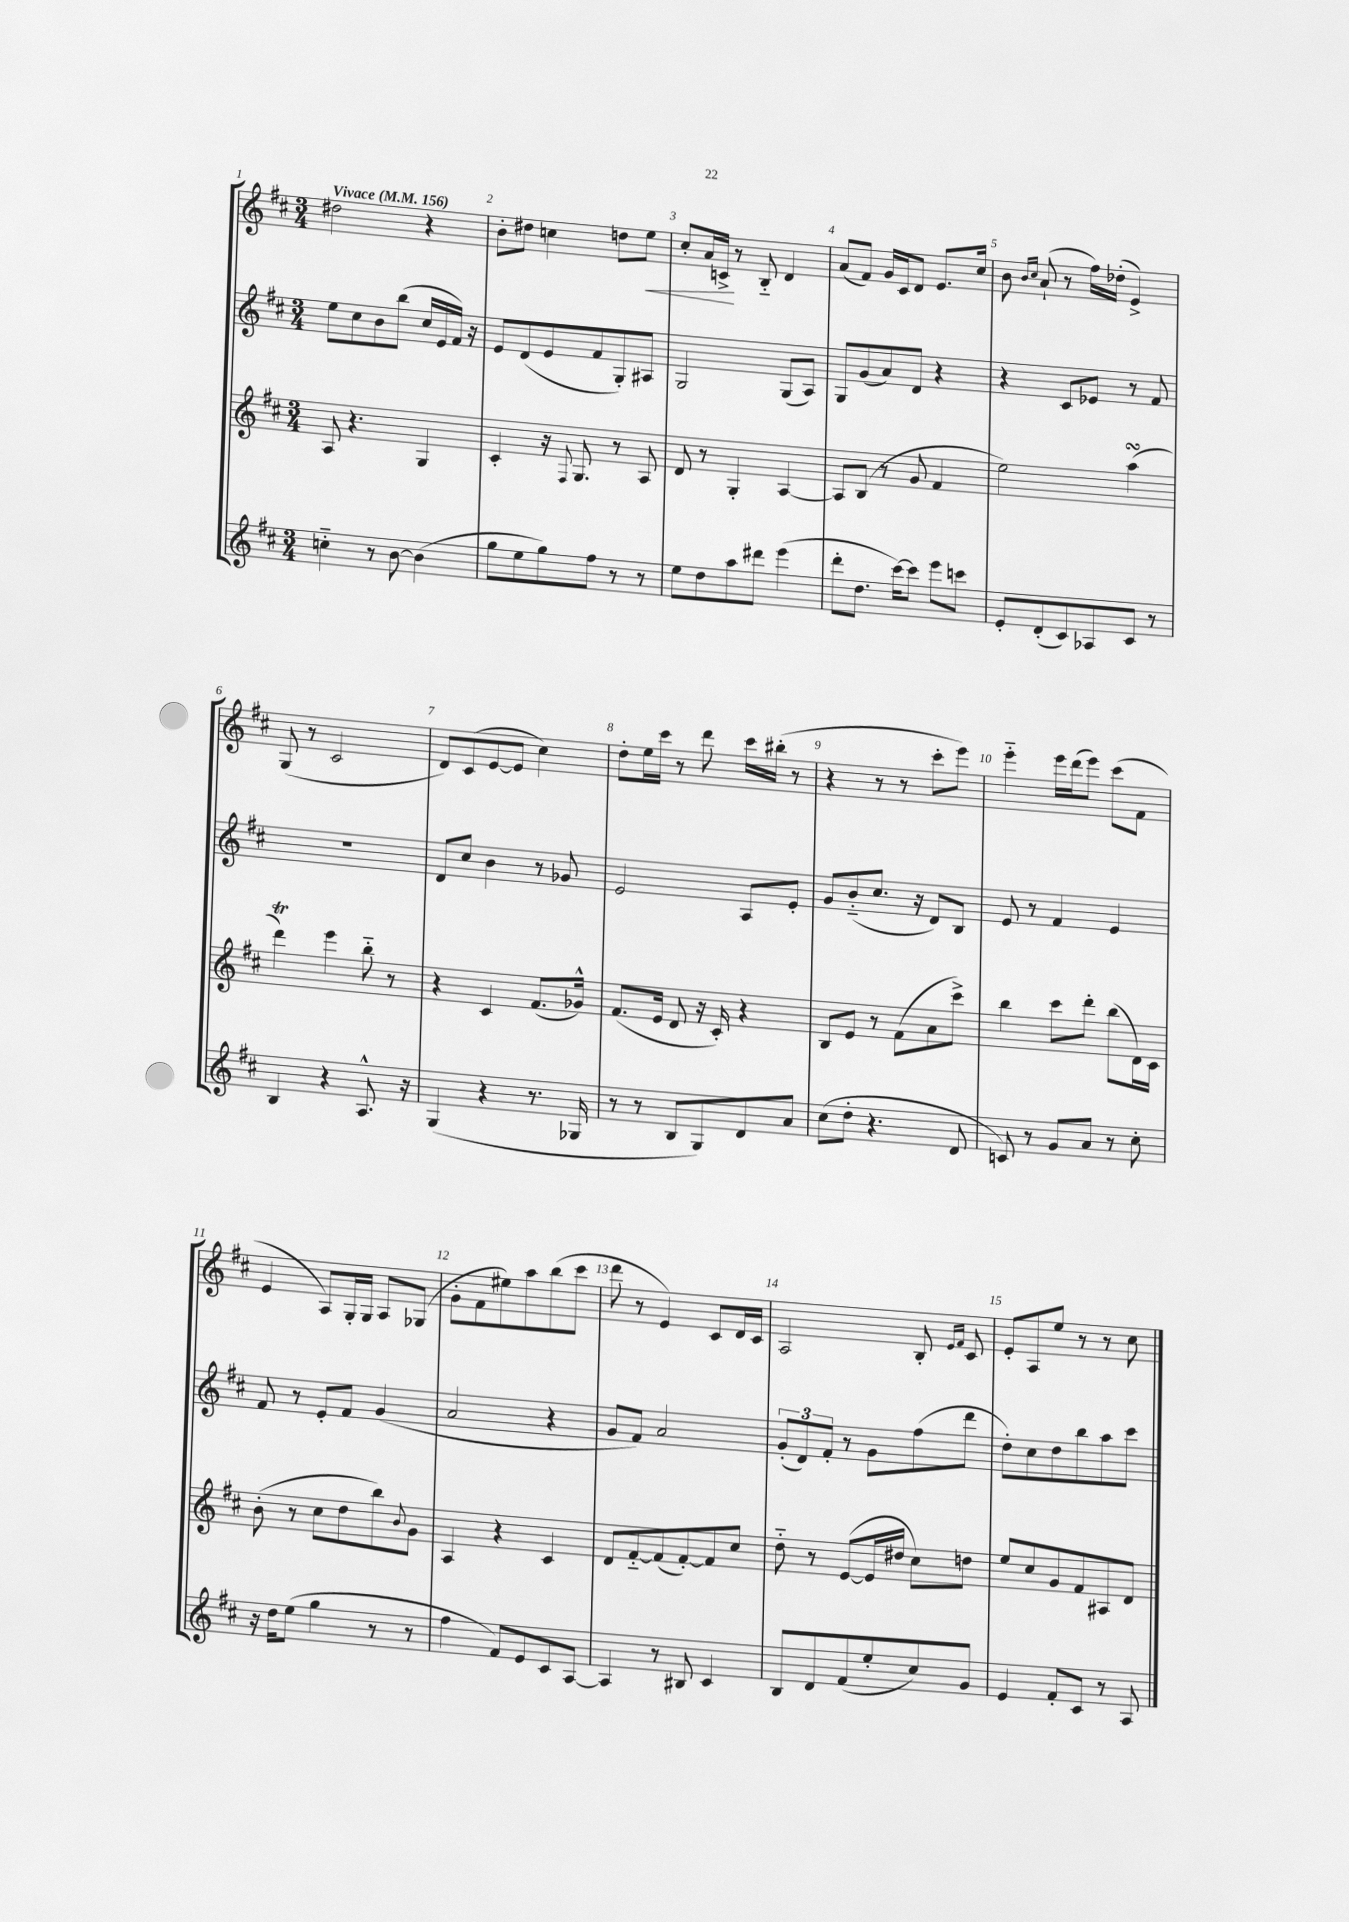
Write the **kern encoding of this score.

**kern	**kern	**kern	**kern	**dynam
*part4	*part3	*part2	*part1	*part1
*staff4	*staff3	*staff2	*staff1	*staff1
*clefG2	*clefG2	*clefG2	*clefG2	*
*k[f#c#]	*k[f#c#]	*k[f#c#]	*k[f#c#]	*
*M3/4	*M3/4	*M3/4	*M3/4	*
*MM156	*MM156	*MM156	*MM156	*
=1	=1	=1	=1	=1
!	!	!	!LO:TX:a:B:t=Vivace	!
4ccn\	8A/	8ee\L	2dd#X\	.
.	4.r	8cc#\	.	.
8r	.	8b\	.	.
[8b\	.	(8bb\J	.	.
(4b\]	4G/	16cc#/LL	4r	.
.	.	16e/	.	.
.	.	16f#/JJ)	.	.
.	.	16r	.	.
=2	=2	=2	=2	=2
8gg\L	4c#'/	8e/L	8b'\L	.
8ee\	.	(8d/	8dd#X\J	.
8gg\)	16r	8e/	4ccn\	.
.	8qqF#/	.	.	.
.	8.G/	.	.	.
8ff#\J	.	8f#/	.	.
8r	8r	8G'/)	8ddn\L	.
!	!	!	!	!LO:HP:b
8r	8A/	8A#X/J	8ee\J	<
=3	=3	=3	=3	=3
8ee\L	8d/	2G/	8cc#'/L	.
8dd\	8r	.	16a/L	.
.	.	.	16cn^/JJ	.
8aa\	4G'/	.	8r	[
8ddd#X\J	.	.	8B/	.
(4eee\	[4A/	(8G/L	4d/	.
.	.	8A/J)	.	.
=4	=4	=4	=4	=4
8ddd'\L	8A/L]	8G/L	(8a/L	.
8.dd\J	(8B/J	(8g/	8f#/J)	.
.	8r	8a/)	16g/LL	.
[16ccc#\KL)	.	.	16c#/J	.
8ccc#\J]	8g/	8d/J	8d/J	.
8eee\L	4f#/	4r	8.e/L	.
8cccn\J	.	.	.	.
.	.	.	16cc#/Jk	.
=5	=5	=5	=5	=5
8e'/L	2ee\)	4r	8b\	.
.	.	.	16qqb/LL	.
.	.	.	16qqcc#/JJ	.
(8d'/	.	.	(8a`/	.
8c#/)	.	8c#/L	8r	.
8A-X/	.	8e-X/J	16ff#\LL)	.
.	.	.	(16dd-X'\JJ	.
8c#/J	(4aasSSS\	8r	4e^/)	.
8r	.	8f#/	.	.
!!LO:LB:g=z
=6	=6	=6	=6	=6
4B/	4dddT\)	2.r	(8G/	.
.	.	.	8r	.
4r	4eee\	.	2c#/	.
8.A^^/	8bb\	.	.	.
.	8r	.	.	.
16r	.	.	.	.
=7	=7	=7	=7	=7
(4G/	4r	8d/L	8d/L)	.
.	.	8cc#/J	(8c#/	.
4r	4c#/	4b\	[8e/	.
.	.	.	8e/J]	.
8.r	(8.f#/L	8r	4cc#\)	.
.	.	8g-X/	.	.
16G-X/	16g-X^^/Jk)	.	.	.
=8	=8	=8	=8	=8
8r	(8.f#/L	2e/	8dd'\L	.
8r	.	.	16ee\L	.
.	16e/Jk	.	16ccc#\JJ	.
8B/L	8d/	.	8r	.
8G/)	16r	.	8ddd\	.
.	16c#'/)	.	.	.
8d/	4r	8A/L	16ccc#\LL	.
.	.	.	(16bb#X'\JJ	.
8a/J	.	8e'/J	8r	.
=9	=9	=9	=9	=9
(8cc#\L	8B/L	8g/L	4r	.
8dd'\J	8e/J	(8b/	.	.
4.r	8r	8.cc#/J	8r	.
.	(8f#\L	.	8r	.
.	.	16r	.	.
.	8a\	8d/L)	8ccc#'\L	.
8d/	8ccc#^\J)	8B/J	8eee\J)	.
=10	=10	=10	=10	=10
8cn/)	4bb\	8e/	4eee\	.
8r	.	8r	.	.
8g/L	8ccc#\L	4f#/	16eee\LL	.
.	.	.	(16ddd\J	.
8a/J	8ddd'\J	.	8eee\J)	.
8r	(8bb\L	4e/	(8ccc#\L	.
8cc#'\	16d\L)	.	8f#\J	.
.	16c#\JJ	.	.	.
!!LO:LB:g=z
=11	=11	=11	=11	=11
16r	(8b'\	8f#/	4e/	.
16dd\KL	.	.	.	.
(8ee\J	8r	8r	.	.
4gg\	8cc#\L	8e'/L	8A/L)	.
.	8dd\	8f#/J	16G'/L	.
.	.	.	16G/JJ	.
8r	8bb\)	(4g/	8A/L	.
.	8qqb/	.	.	.
8r	8g\J	.	(8G-X/J	.
=12	=12	=12	=12	=12
4ff#\	4A/	2a/	8g'\L	.
.	.	.	8f#\	.
8f#/L)	4r	.	8ee#X\)	.
8e/	.	.	8aa\	.
8c#/	4c#/	4r	(8bb\	.
[8A/J	.	.	8ccc#\J	.
=13	=13	=13	=13	=13
4A/]	8d/L	8g/L	8ddd\	.
.	[8f#/	8f#/J)	8r	.
8r	(8f#/]	2a/	4e/)	.
8B#X/	[8f#'/)	.	.	.
4c#/	8f#/]	.	8c#/L	.
.	8cc#/J	.	16d/L	.
.	.	.	16c#/JJ	.
=14	=14	=14	=14	=14
8B/L	8dd\	(12g'/L	2A/	.
.	.	12d/)	.	.
8d/	8r	.	.	.
.	.	12f#'/J	.	.
(8f#/	([8e/L	8r	.	.
8ee'/	16e/L]	8g\L	.	.
.	16dd#X/JJ	.	.	.
8cc#/)	8cc#\L)	(8ff#\	8B'/	.
.	.	.	16qqe/LL	.
.	.	.	16qqf#/JJ	.
8g/J	8ddn\J	8ddd\J	8c#/	.
=15	=15	=15	=15	=15
4e/	8ee/L	8dd'\L)	8e'/L	.
.	8cc#/	8cc#\	8A/	.
8f#'/L	8g/	8dd\	8ee/J	.
8c#/J	8f#/	8bb\	8r	.
8r	8A#X/	8aa\	8r	.
8A/	8d/J	8ccc#\J	8cc#\	.
==	==	==	==	==
*-	*-	*-	*-	*-
